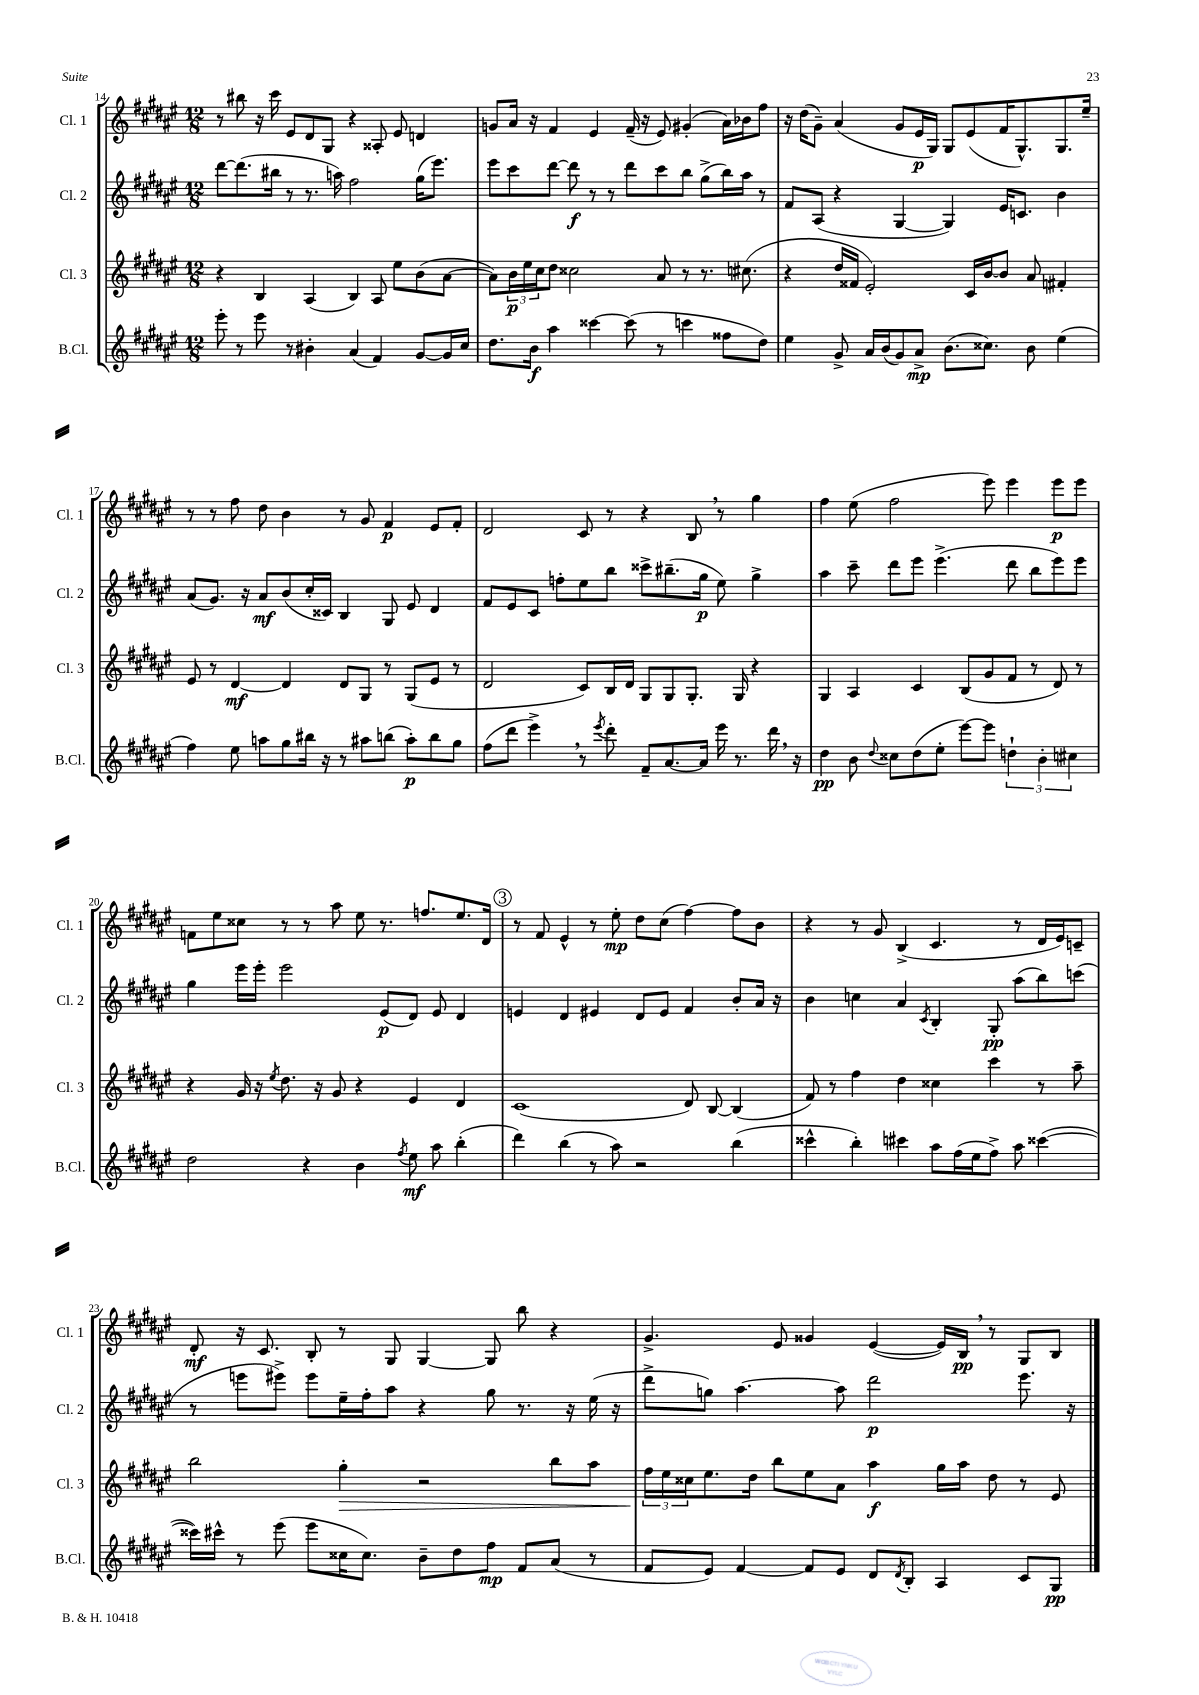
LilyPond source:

<<
\new StaffGroup <<
\new Staff = "s0" \with { instrumentName = "Cl. 1" shortInstrumentName = "Cl. 1" } {
    \clef treble \key fis \major \numericTimeSignature \time 12/8
    r8 bis''8 r16 cis'''16 eis'8 dis'8 gis8 r4 aisis8-. eis'8 d'4 |
    g'8 ais'16 r16 fis'4 eis'4 fis'16--( r16 eis'8) gis'4-.( ais'16) bes'16 fis''8 |
    r16 dis''16( gis'8--) ais'4( gis'8 eis'16\p gis16) gis8 eis'8( fis'16 gis8.-^) gis8. eis''16-- |
    r8 r8 fis''8 dis''8 b'4 r8 gis'8 fis'4\p eis'8 fis'8-. |
    dis'2 cis'8 r8 r4 b8 \breathe r8 gis''4 |
    fis''4 eis''8( fis''2 eis'''8) eis'''4 eis'''8\p eis'''8 |
    f'8 eis''8 cisis''8 r8 r8 ais''8 eis''8 r8. f''8. eis''8. dis'16 |
    \mark \markup { \circle "3" } r8 fis'8 eis'4-^ r8 eis''8-.\mp dis''8 cis''8( fis''4~) fis''8 b'8 |
    r4 r8 gis'8 b4->( cis'4. r8 dis'16 eis'16) c'8-- |
    dis'8-.\mf r16 cis'8. b8-. r8 gis8 gis4~ gis8 b''8 r4 |
    gis'4.-> eis'8 gisis'4 eis'4~( eis'16) b16\pp \breathe r8 gis8 b8 \bar "|." |
}
\new Staff = "s1" \with { instrumentName = "Cl. 2" shortInstrumentName = "Cl. 2" } {
    \clef treble \key fis \major \numericTimeSignature \time 12/8
    dis'''8~ dis'''8.( bis''16 r8 r8. a''16) fis''2 gis''16( eis'''8.) |
    eis'''8 cis'''8 dis'''8~ dis'''8\f r8 r8 dis'''8 cis'''8 b''8 gis''8->( b''16) ais''16 r8 |
    fis'8 ais8( r4 gis4~ gis4) eis'16 c'8. b'4 |
    ais'8( gis'8.) r16 ais'8\mf b'8( cis''16-. cisis'16) b4 gis8 eis'8 dis'4 |
    fis'8 eis'8 cis'8 f''8-. eis''8 b''8 cisis'''8-> bis''8.--( gis''16\p eis''8) gis''4-> |
    ais''4 cis'''8-- dis'''8 eis'''8 eis'''4.->( dis'''8 b''8 eis'''8) eis'''8 |
    gis''4 eis'''16 eis'''16-. eis'''2 eis'8\p( dis'8) eis'8 dis'4 |
    \mark \markup { \circle "3" } e'4 dis'4 eis'4 dis'8 eis'8 fis'4 b'8-. ais'16 r16 |
    b'4 c''4 ais'4 \acciaccatura { cis'8 } b4-. gis8-.\pp ais''8( b''8) c'''8( |
    r8 e'''8 eis'''8->) eis'''8 eis''16-- fis''16-. ais''8 r4 gis''8 r8. r16 eis''16( r16 |
    dis'''8-> g''8) ais''4.~ ais''8 dis'''2\p eis'''8. r16 \bar "|." |
}
\new Staff = "s2" \with { instrumentName = "Cl. 3" shortInstrumentName = "Cl. 3" } {
    \clef treble \key fis \major \numericTimeSignature \time 12/8
    r4 b4 ais4( b4) ais8 eis''8 b'8( ais'8~ |
    ais'8) \tuplet 3/2 { b'16\p eis''16 cis''16 } dis''8 cisis''2 ais'8 r8 r8. cis''8.( |
    r4 dis''16 fisis'16 eis'2-.) cis'16 b'16~ b'8 ais'8 fis'4-. |
    eis'8 r8 dis'4~\mf dis'4 dis'8 gis8 r8 gis8( eis'8 r8 |
    dis'2 cis'8) b16 dis'16 gis8 gis8 gis8.-. gis16 r4 |
    gis4 ais4 cis'4 b8( gis'8 fis'8 r8 dis'8) r8 |
    r4 gis'16 r16 \acciaccatura { eis''8 } dis''8. r16 gis'8 r4 eis'4 dis'4 |
    \mark \markup { \circle "3" } cis'1( dis'8) b8~ b4( |
    fis'8) r8 fis''4 dis''4 cisis''4 cis'''4 r8 ais''8-- |
    b''2 gis''4-.\> r2 b''8 ais''8 |
    \tuplet 3/2 { fis''16\! eis''16 cisis''16 } eis''8. dis''16 b''8 eis''8 ais'8 ais''4\f gis''16 ais''16 dis''8 r8 eis'8 \bar "|." |
}
\new Staff = "s3" \with { instrumentName = "B.Cl." shortInstrumentName = "B.Cl." } {
    \clef treble \key fis \major \numericTimeSignature \time 12/8
    eis'''8-. r8 eis'''8 r8 bis'4-. ais'4( fis'4) gis'8~ gis'16 cis''16 |
    dis''8. b'16\f ais''4 cisis'''4~ cisis'''8( r8 c'''4 fisis''8 dis''8) |
    eis''4 gis'8-> ais'16 b'16( gis'8) ais'8->\mp b'8.( cisis''8.) b'8 eis''4( |
    fis''4) eis''8 a''8 gis''8 bis''16 r16 r8 ais''8 b''8( ais''8-.\p) b''8 gis''8 |
    fis''8( dis'''8 eis'''4->) \breathe r8 \acciaccatura { eis'''8 } dis'''8-. fis'8-- ais'8.~ ais'16 eis'''16 r8. dis'''16 \breathe r16 |
    dis''4\pp b'8 \appoggiatura { dis''8 } cisis''8 dis''8( eis''8-. eis'''8~) eis'''8 \tuplet 3/2 { d''4-! b'4-. cis''4 } |
    dis''2 r4 b'4 \acciaccatura { fis''8 } eis''8\mf ais''8 b''4-.( |
    \mark \markup { \circle "3" } dis'''4) b''4( r8 ais''8) r2 b''4( |
    cisis'''4-^ b''4-.) cis'''4 ais''8 fis''16( eis''16 fis''8->) ais''8 cisis'''4~( |
    cisis'''16) cis'''16-^ r8 eis'''8( eis'''8 cisis''16 cisis''8.) b'8-- dis''8 fis''8\mp fis'8 ais'8( r8 |
    fis'8 eis'8) fis'4~ fis'8 eis'8 dis'8 \acciaccatura { dis'8 } b8-. ais4 cis'8 gis8\pp \bar "|." |
}
>>
>>
\layout { \context { \Score currentBarNumber = #14 } }
